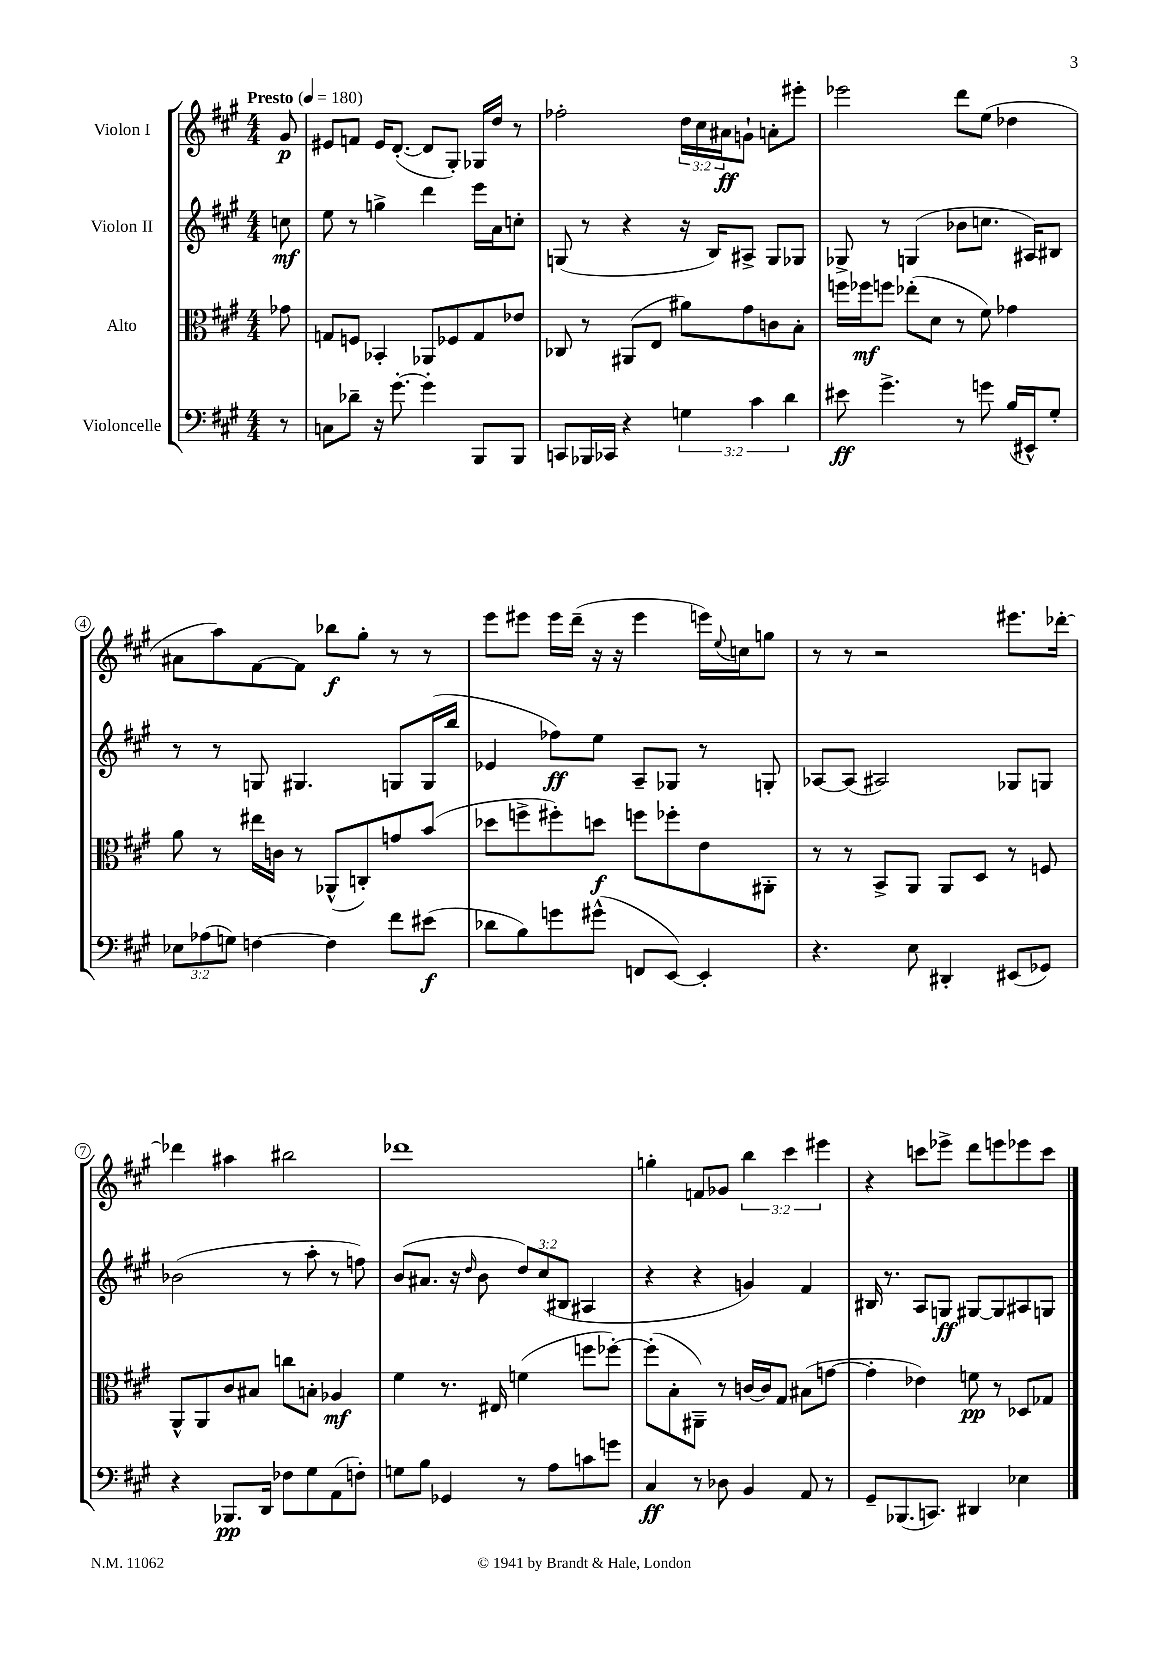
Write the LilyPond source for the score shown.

<<
\new StaffGroup <<
\new Staff = "s0" \with { instrumentName = "Violon I" } {
    \clef treble \key a \major \numericTimeSignature \time 4/4 \override Staff.TupletNumber.text = #tuplet-number::calc-fraction-text \partial 8 \tempo "Presto" 4 = 180
    gis'8\p |
    eis'8 f'8 eis'16 d'8.~-.( d'8 gis8-.) ges16 d''16 r8 |
    fes''2-. \tuplet 3/2 { d''16 cis''16 ais'16\ff } g'8-! a'8-. eis'''8-. |
    ees'''2 d'''8 e''8( des''4 |
    ais'8 a''8) fis'8~ fis'8 bes''8\f gis''8-. r8 r8 |
    e'''8 eis'''8 eis'''16 d'''16--( r16 r16 eis'''4 e'''16) \appoggiatura { e''8 } c''16 g''8 |
    r8 r8 r2 eis'''8. des'''16~-. |
    des'''4 ais''4 bis''2 |
    des'''1 |
    g''4-. f'8 ges'8 \tuplet 3/2 { b''4 cis'''4 eis'''4 } |
    r4 c'''8 ees'''8-> d'''8 e'''8 ees'''8 c'''8 \bar "|." |
}
\new Staff = "s1" \with { instrumentName = "Violon II" } {
    \clef treble \key a \major \numericTimeSignature \time 4/4 \override Staff.TupletNumber.text = #tuplet-number::calc-fraction-text \partial 8
    c''8\mf |
    e''8 r8 g''4-> d'''4 e'''16 a'16 c''8-. |
    g8( r8 r4 r16 b16) ais8-> g8 ges8 |
    ges8-> r8 g4( bes'8 c''8. ais16) bis8 |
    r8 r8 g8 gis4. g8 g16( b''16 |
    ees'4 fes''8\ff) e''8 a8-- ges8 r8 g8-. |
    aes8~ aes8( ais2) ges8 g8 |
    bes'2( r8 a''8-. r8 f''8) |
    b'8( ais'8. r16 \grace { d''16 } b'8 \tuplet 3/2 { d''8) cis''8( bis8 } ais4 |
    r4 r4 g'4) fis'4 |
    bis16 r8. a8 g8\ff gis8~ gis8 ais8 g8 \bar "|." |
}
\new Staff = "s2" \with { instrumentName = "Alto" } {
    \clef alto \key a \major \numericTimeSignature \time 4/4 \partial 8
    ges'8 |
    g8 f8 bes,4-. aes,8 fes8 g8 ees'8 |
    ces8 r8 ais,8( e8 ais'8) gis'8 c'8 b8-. |
    f''16 fes''16\mf f''8 ees''8-.( d'8 r8 fis'8) ges'4 |
    a'8 r8 eis''16 c'16 r8 aes,8-^( c8-.) g'8 b'8( |
    des''8 f''8-> fis''8-.) d''8\f f''8 fes''8-. e'8 ais,8-. |
    r8 r8 b,8-> a,8 a,8 d8 r8 f8 |
    a,8-^ a,8 cis'8 bis8 c''8 b8-. aes4\mf |
    fis'4 r8. eis16 f'4( f''8 fes''8~-.) |
    fes''8-.( b8-. ais,8--) r8 c'16~ c'16 gis8 bis8( g'8~ |
    g'4-. ees'4) f'8\pp r8 des8 ges8 \bar "|." |
}
\new Staff = "s3" \with { instrumentName = "Violoncelle" } {
    \clef bass \key a \major \numericTimeSignature \time 4/4 \override Staff.TupletNumber.text = #tuplet-number::calc-fraction-text \partial 8
    r8 |
    c8 des'8-- r16 gis'8.~-. gis'4-. b,,8 b,,8 |
    c,8 bes,,16 ces,16 r4 \tuplet 3/2 { g4 cis'4 d'4 } |
    eis'8\ff gis'4.-> r8 g'8 b16( eis,16-^) gis8-. |
    \tuplet 3/2 { ees8 aes8( g8) } f4~ f4 fis'8 eis'8\f( |
    des'8 b8) g'8 gis'8-^( f,8 e,8~) e,4-. |
    r4. e8 dis,4-. eis,8( ges,8) |
    r4 bes,,8.\pp d,16 fes8 gis8 a,8( f8-.) |
    g8 b8 ges,4 r8 a8 c'8 g'8 |
    cis4\ff r8 des8 b,4 a,8 r8 |
    gis,8-- bes,,8.( c,8.) dis,4 ees4 \bar "|." |
}
>>
>>
\layout { \context { \Score \override BarNumber.stencil = #(make-stencil-circler 0.1 0.3 ly:text-interface::print) } }
